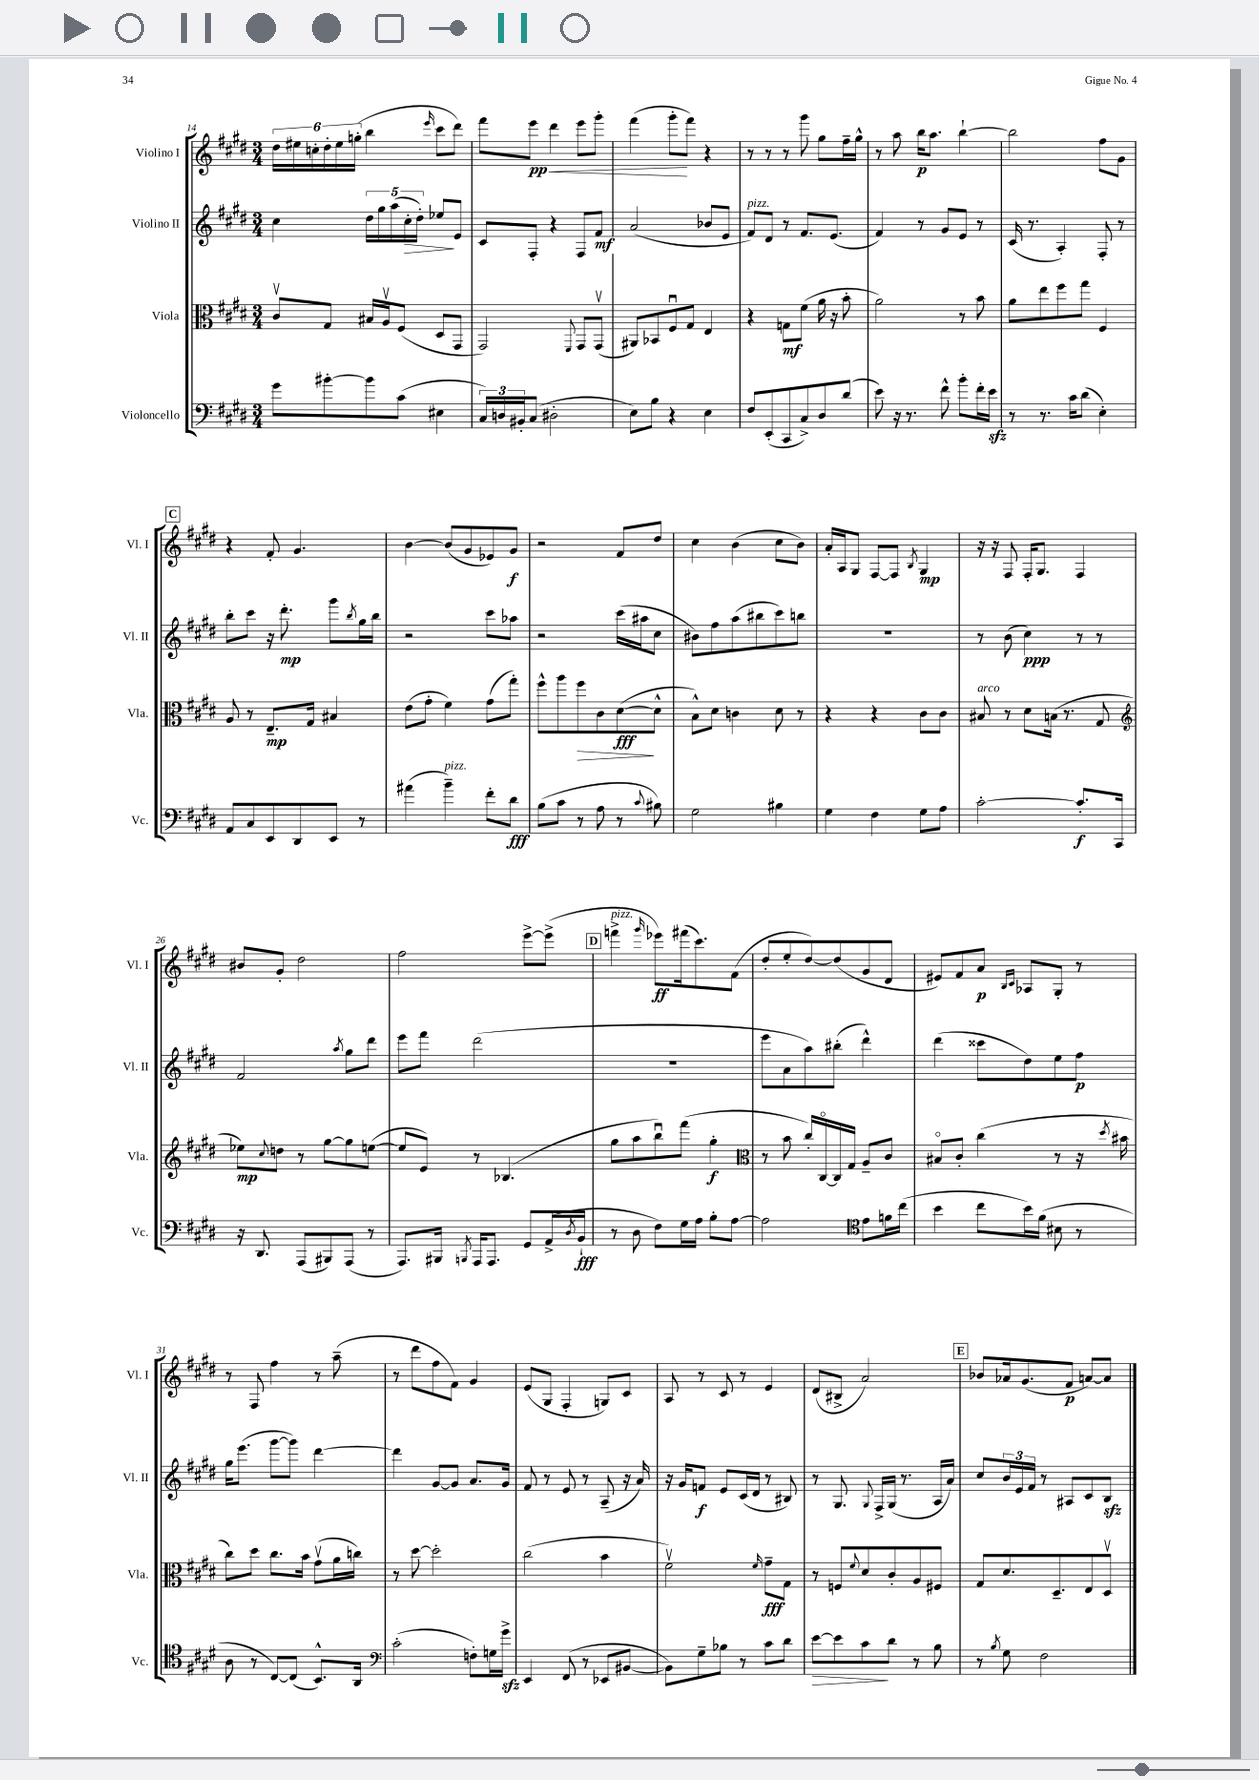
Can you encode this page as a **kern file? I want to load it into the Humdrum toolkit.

**kern	**kern	**kern	**kern
*staff4	*staff3	*staff2	*staff1
*clefF4	*clefC3	*clefG2	*clefG2
*k[f#c#g#d#]	*k[f#c#g#d#]	*k[f#c#g#d#]	*k[f#c#g#d#]
*M3/4	*M3/4	*M3/4	*M3/4
8g#	8c#v	4cc#	24dd#
.	.	.	24ee#
.	.	.	24cc'
[8b#'	8G#	.	24dd#'
.	.	.	24ee#
.	.	.	(24gg'
8b#]	16B#	20dd#	4bb
.	.	20gg#	.
.	16Av	.	.
.	.	(20aa	.
(8c#	(8F#	.	.
.	.	20cc#'	.
.	.	20dd#')	.
.	.	.	16qqeee
4E#	8D#	8ee-	8ccc#
.	8GG#	8e	8ddd#)
=	=	=	=
24C#)	2GG#)	8c#	8fff#
24D	.	.	.
24BB#'	.	.	.
(8C#	.	8F#'	8eee
2D#'	.	4r	4ddd#
.	8qqFF#	.	.
.	8GG#	8F#	8eee
.	(8GG#v	8f#	8ggg#'
=	=	=	=
8E)	8AA#)	(2a	(4fff#
8B	8BB-	.	.
4r	8F#u	.	8ggg#'
.	8G#	.	8fff#)
4E	4E	8b-	4r
.	.	8e	.
=	=	=	=
8F#	4r	8f#)	8r
(8EE'	.	8d#	8r
8CC#	8G	8r	8r
8C#^)	(8f#	8.f#	8ggg#
8D#	16a	.	8gg#
.	16r	(8.e	.
(8d#	8b'	.	16ff#~
.	.	.	16gg#^^
=	=	=	=
8e)	2a)	4f#)	8r
16r	.	.	8aa
8.r	.	.	.
.	.	8r	16bb
.	.	.	8.aa
8f#^^	.	8g#	.
8b'	8r	8e	[4bb`
16f#'	8b	8r	.
16e	.	.	.
=	=	=	=
8r	8a	(16c#	2bb]
.	.	8.r	.
8.r	8ee	.	.
.	8ff#	4A')	.
16c#	.	.	.
(8d#	8gg#	.	.
4E')	4F#	8F#'	8ff#
.	.	8r	8g#
=	=	=	=
8AA	8A	8bb'	4r
8C#	8r	8ccc#	.
8EE	8.E~	16r	8f#'
.	.	8.ddd#'	.
8DD#	.	.	4.g#
.	16G#	.	.
8EE	4B#	8ggg#	.
.	.	8qbb	.
8r	.	16gg#	.
.	.	16bb	.
=	=	=	=
(4a#	(8e	2r	[4b
.	8g#'	.	.
4b~)	4f#)	.	(8b]
.	.	.	8g#
8f#'	(8g#	8ccc#	8e-)
8d#	8gg#')	8aa-	8g#
=	=	=	=
(8B	8ff#^^	2r	2r
8c#	8aa	.	.
8r	8ff#	.	.
8A	8c#	.	.
8r	([8d#	(16ccc#	8f#
.	.	16aa#	.
8qqc#	.	.	.
8B#)	8d#^^]	8cc#	8dd#
=	=	=	=
2G#	8B^^)	8b#)	4cc#
.	8d#	8ff#	.
.	4c	(8aa	(4b
.	.	8bb#	.
4B#	8d#	8ccc#)	8cc#
.	8r	8bb	8b)
=	=	=	=
4G#	4r	2.r	16a'
.	.	.	16A
.	.	.	8G#
4F#	4r	.	[8F#
.	.	.	8F#]
.	.	.	8qB
8G#	8c#	.	4G#
8A	8c#	.	.
=	=	=	=
[2c#'	8B#	8r	16r
.	.	.	16r
.	8r	(8b	8F#
.	8d#	4cc#)	16F#'
.	.	.	8.G#
.	(16B	.	.
.	8.r	.	.
8.c#']	.	8r	4F#
.	8G#	8r	.
16CC#	.	.	.
=	=	=	=
*	*clefG2	*	*
16r	8ee-)	2f#	8b#
8.DD#	.	.	.
.	8qqcc#	.	.
.	8dd	.	8g#'
(8AAA	8r	.	2dd#
8BBB#)	[8gg#	.	.
.	.	8qaa	.
(8AAA	8gg#]	8gg#	.
8r	([8ee	8ddd#	.
=	=	=	=
8.AAA)	8ee]	8eee	2ff#
.	8e)	8fff#	.
16BBB#	.	.	.
8qBBB	.	.	.
16AAA	8r	(2ddd#	.
8.AAA	.	.	.
.	(4.B-	.	.
8GG#	.	.	[8eee^
(16AA^	.	.	(8eee^]
8qD#	.	.	.
16BB`	.	.	.
=	=	=	=
8r	8gg#	2.r	4fff^
8D#	8aa	.	.
.	.	.	16qqggg#
8F#)	8bbu)	.	8eee-)
16G#	(8fff#	.	(16fff#
16A	.	.	8.ccc#)
8B'	4gg#'	.	.
[8A	.	.	(8f#
=	=	=	=
*	*clefC3	*	*
2A]	8r	8eee	8dd#'
.	8b	8a	8ee'
.	16cc#')	8aa)	[8dd#)
.	[16C#o	.	.
.	16C#]	(8bb#'	(8dd#]
.	16G#	.	.
*clefC4	*	*	*
8e	8A~	4ddd#^^)	8g#
16f	8c#	.	8d#
(16cc#	.	.	.
=	=	=	=
4b	8B#o	(4ddd#	8e#)
.	8c#'	.	8f#
8cc#	(4cc#	8ccc##	8a
.	.	.	16qqB
.	.	.	16qqc#
16b)	.	8dd#)	8A-
(16f#	.	.	.
8B#	8r	8ee	8G#'
8r	16r	8ff#	8r
.	8qdd#	.	.
.	16b#	.	.
=	=	=	=
8A	8cc#)	16gg#	8r
.	.	(8.eee	.
8r	8dd#	.	8F#
[8C#)	8.cc#	[8ggg#	4ff#
(8C#]	.	8ggg#])	.
.	16b	.	.
8.BB^^)	(8g#v	[4ddd#	8r
.	16a	.	(8aa~
16AA	16cc)	.	.
=	=	=	=
*clefF4	*	*	*
(2c#'	8r	4ddd#]	8r
.	[8dd#	.	8ddd#
.	2dd#']	[8g#	8ff#
.	.	8g#]	8f#)
8F')	.	8.a	4g#
16G	.	.	.
16g#^	.	16g#	.
=	=	=	=
4EE	(2cc#	8f#	(8e
.	.	8r	8G#
(8FF#	.	8e	4F#'
8r	.	8r	.
8EE-	4b	(8A~	8G)
[8BB#	.	16r	8c#
.	.	16a)	.
=	=	=	=
8BB#])	2f#v)	16r	8A
.	.	16g#	.
8G#~	.	8f	8r
8B-	.	8e	8c#
8r	.	(16c#	8r
.	.	16d#	.
.	16qqf#	.	.
8c#	8g#~	8r	4e
8d#	8G#	8B#)	.
=	=	=	=
[8e	8r	8r	(8d#
8e]	8F	8.G#	8B#^
.	8qqf#	.	.
8c#	8d#	.	2a)
.	.	8qqG#	.
.	.	16F#^	.
8d#	8c#'	(16G#	.
.	.	8.r	.
8r	8A	.	.
8B	8F#	16A	.
.	.	16a)	.
=	=	=	=
8r	8G#	8cc#	8b-
8qB	.	.	.
8G#	8.d#	24b	16a-
.	.	24e	.
.	.	.	(8.g#
.	.	24f#	.
2F#	.	8r	.
.	8.D#~	.	.
.	.	8A#	8f#
.	8E	8c#	[8a)
.	8D#v	8B	8a]
==	==	==	==
*-	*-	*-	*-
